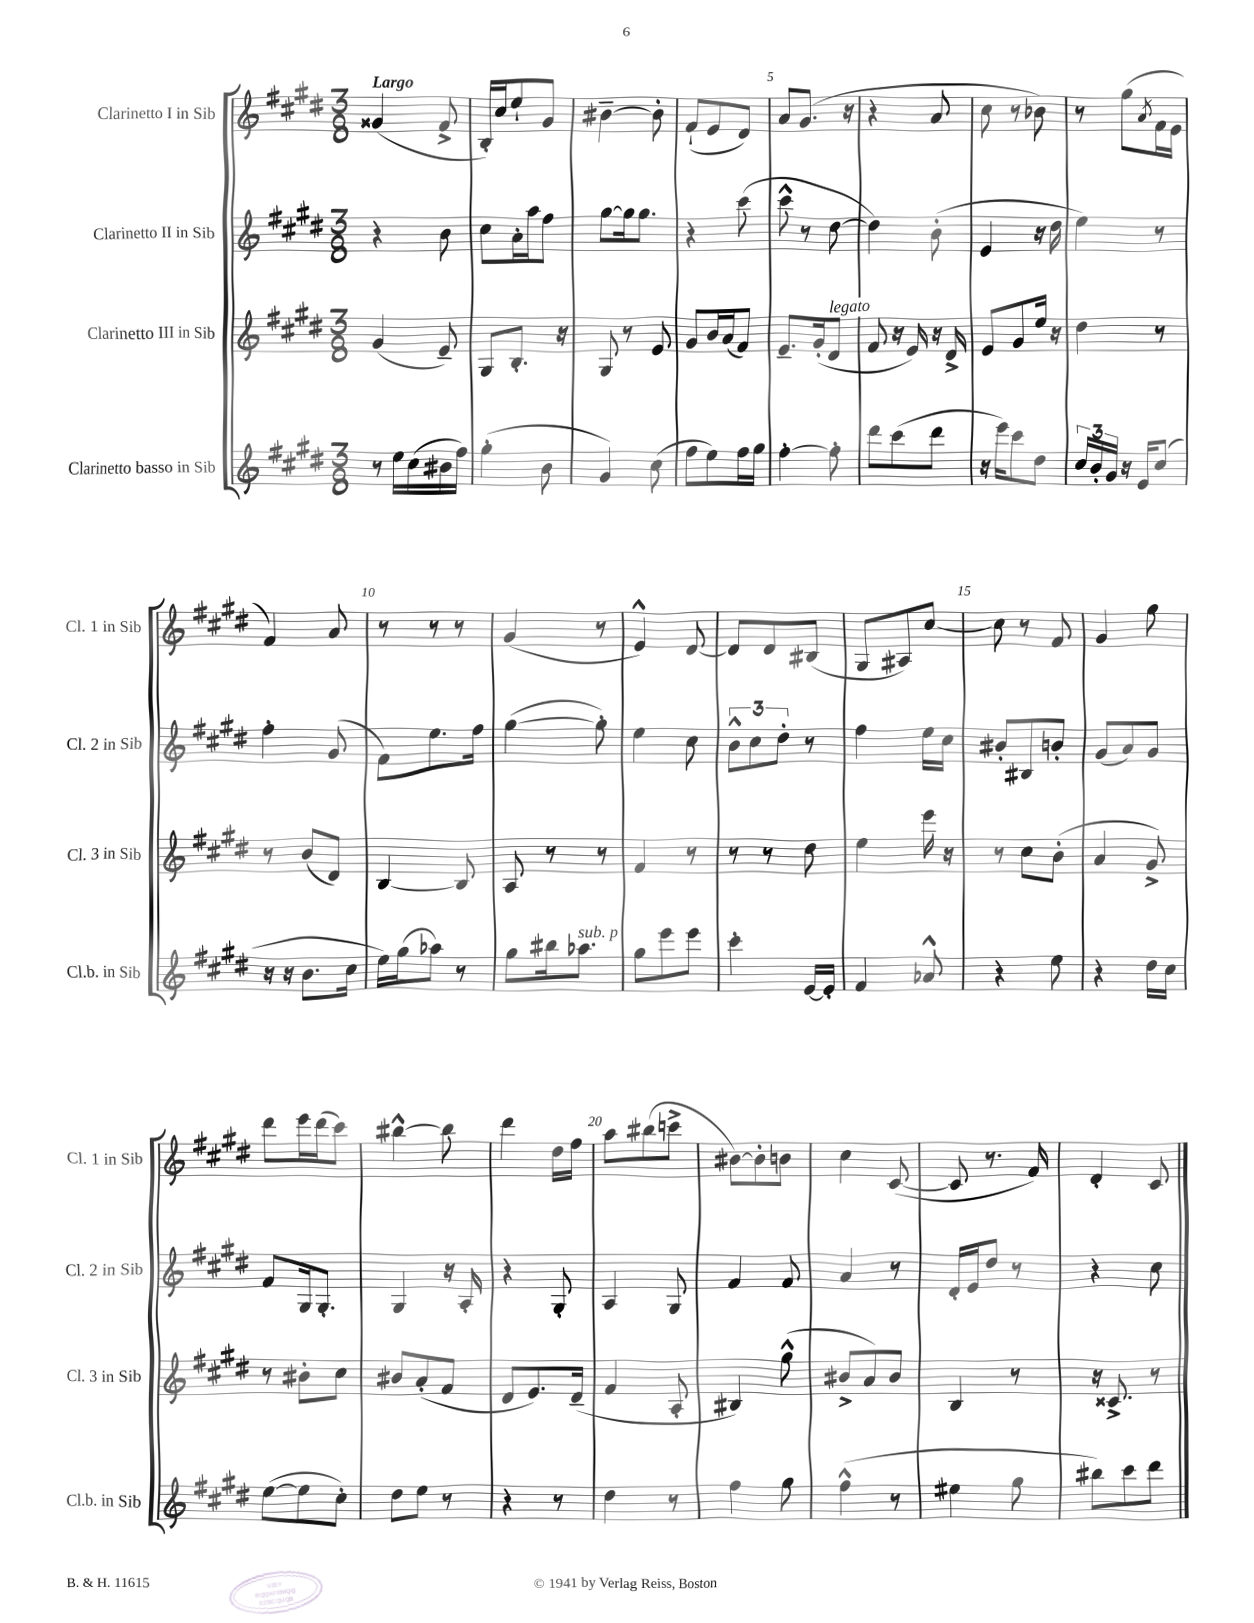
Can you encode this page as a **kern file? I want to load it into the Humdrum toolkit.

**kern	**kern	**kern	**kern
*staff4	*staff3	*staff2	*staff1
*clefG2	*clefG2	*clefG2	*clefG2
*k[f#c#g#d#]	*k[f#c#g#d#]	*k[f#c#g#d#]	*k[f#c#g#d#]
*M3/8	*M3/8	*M3/8	*M3/8
8r	(4g#/	4r	(4g##/
16ee\LL	.	.	.
(16cc#\	.	.	.
16b#\	8e~/)	8b\	8f#^/
16ff#\JJ)	.	.	.
=	=	=	=
(4gg#'\	8G#/L	8cc#\L	16B'/LL)
.	.	.	16cc#/J
.	8.B'/J	16a'\L	8ee`/
.	.	16aa\J	.
8b\	.	8ff#\J	8g#/J
.	16r	.	.
=	=	=	=
4g#/)	8G#/	[8gg#\L	[4b#~\
.	8r	16gg#\]k	.
.	.	8.gg#\J	.
(8cc#\	8e/	.	8b#'\]
=	=	=	=
8ff#\L	8g#/L	4r	(8f#`/L
8ee\)	16b/L	.	8e/
.	(16a/J	.	.
16ff#\L	8f#/J)	(8ccc#\	8d#/J)
16gg#\JJ	.	.	.
=	=	=	=
[4ff#'\	8.e~/L	8ccc#^^\	8a/L
.	.	8r	(8.g#/J
.	(16g#'/k	.	.
8ff#'\]	8d#/J	[8dd#\	.
.	.	.	16r
=	=	=	=
8ddd#\L	8f#/	4dd#\])	4r
(8ccc#\	16r	.	.
.	16e/)	.	.
8ddd#\J	16r	(8b'\	8a/
.	16d#^/	.	.
=	=	=	=
16r	8e/L	4e/	8cc#\
16eee\LK)	.	.	.
8ccc#\	8g#/	.	8r
8dd#\J	16ee/Jk	16r	8b-\)
.	16r	16dd#\	.
=	=	=	=
24cc#/LL	4dd#\	4ee\)	8r
24b'/	.	.	.
24g#/JJ	.	.	.
16r	.	.	(8gg#\L
16e/LK	.	.	.
.	.	.	8qa/
(8cc#/J	8r	8r	16f#\L
.	.	.	16e\JJ
=	=	=	=
16r	8r	4ff#'\	4f#/)
16r	.	.	.
8.b\L	(8b/L	.	.
.	8d#/J)	(8g#/	8a/
16cc#\Jk	.	.	.
=	=	=	=
16ee\LL)	[4B/	8f#\L)	8r
(16gg#\J	.	.	.
8aa-\J)	.	8.ee\	8r
8r	8B/]	.	8r
.	.	16ff#\Jk	.
=	=	=	=
8gg#\L	8A/	([4gg#\	(4g#/
16bb#\k	8r	.	.
8.aa-\J	.	.	.
.	8r	8gg#'\])	8r
=	=	=	=
8gg#\L	4f#/	4ee\	4e^^/)
8eee\	.	.	.
8eee\J	8r	8cc#\	[8d#/
=	=	=	=
4ccc#'\	8r	12b^^\L	8d#/]L
.	.	12cc#\	.
.	8r	.	8d#/
.	.	12dd#'\J	.
[16e/LL	8dd#\	8r	(8B#/J
16e'/]JJ	.	.	.
=	=	=	=
4f#/	4ee\	4ff#\	8G#/L
.	.	.	8A#/)
8a-^^/	16eee\	16ee\LL	[8cc#/J
.	16r	16cc#\JJ	.
=	=	=	=
4r	8r	8b#'/L	8cc#\]
.	8cc#\L	8B#/	8r
8ee\	(8b'\J	8b'/J	8f#/
=	=	=	=
4r	4a/	(8g#/L	4g#/
.	.	8a/)	.
16dd#\LL	8g#^/)	8g#/J	8gg#\
16cc#\JJ	.	.	.
=	=	=	=
([8ee\L	8r	8f#/L	8ddd#\L
8ee\]	8b#'\L	16G#/k	16eee\L
.	.	8.G#'/J	(16ddd#\J
8cc#'\J)	8cc#\J	.	8ccc#\J)
=	=	=	=
8dd#\L	8b#/L	4G#/	[4bb#^^\
8ee\J	(8a'/	.	.
8r	8f#/J	16r	8bb#\]
.	.	16A'/	.
=	=	=	=
4r	8d#/L	4r	4ddd#\
.	8.e/)	.	.
8r	.	8G#'/	16dd#\LL
.	(16d#~/Jk	.	16ff#\JJ
=	=	=	=
4dd#\	4f#/	4A/	8aa\L
.	.	.	(8bb#\
8r	8A'/	8G#/	8ccc^\J
=	=	=	=
4ff#\	4B#/)	4f#/	[8b#\L)
.	.	.	8b#'\]
8gg#\	(8gg#^^\	8f#/	8b\J
=	=	=	=
(4ff#^^\	8b#^/L	4a/	4cc#\
.	8a/)	.	.
8r	8b#/J	8r	([8c#/
=	=	=	=
4ee#\	4B/	16d#'/LL	8c#/]
.	.	16e/J	.
.	.	8dd#/J	8.r
8gg#\	8r	8r	.
.	.	.	16f#/)
=	=	=	=
8bb#\L)	16r	4r	4d#'/
.	8.c##^/	.	.
8ccc#\	.	.	.
8ddd#\J	8r	8cc#\	8c#/
==	==	==	==
*-	*-	*-	*-
